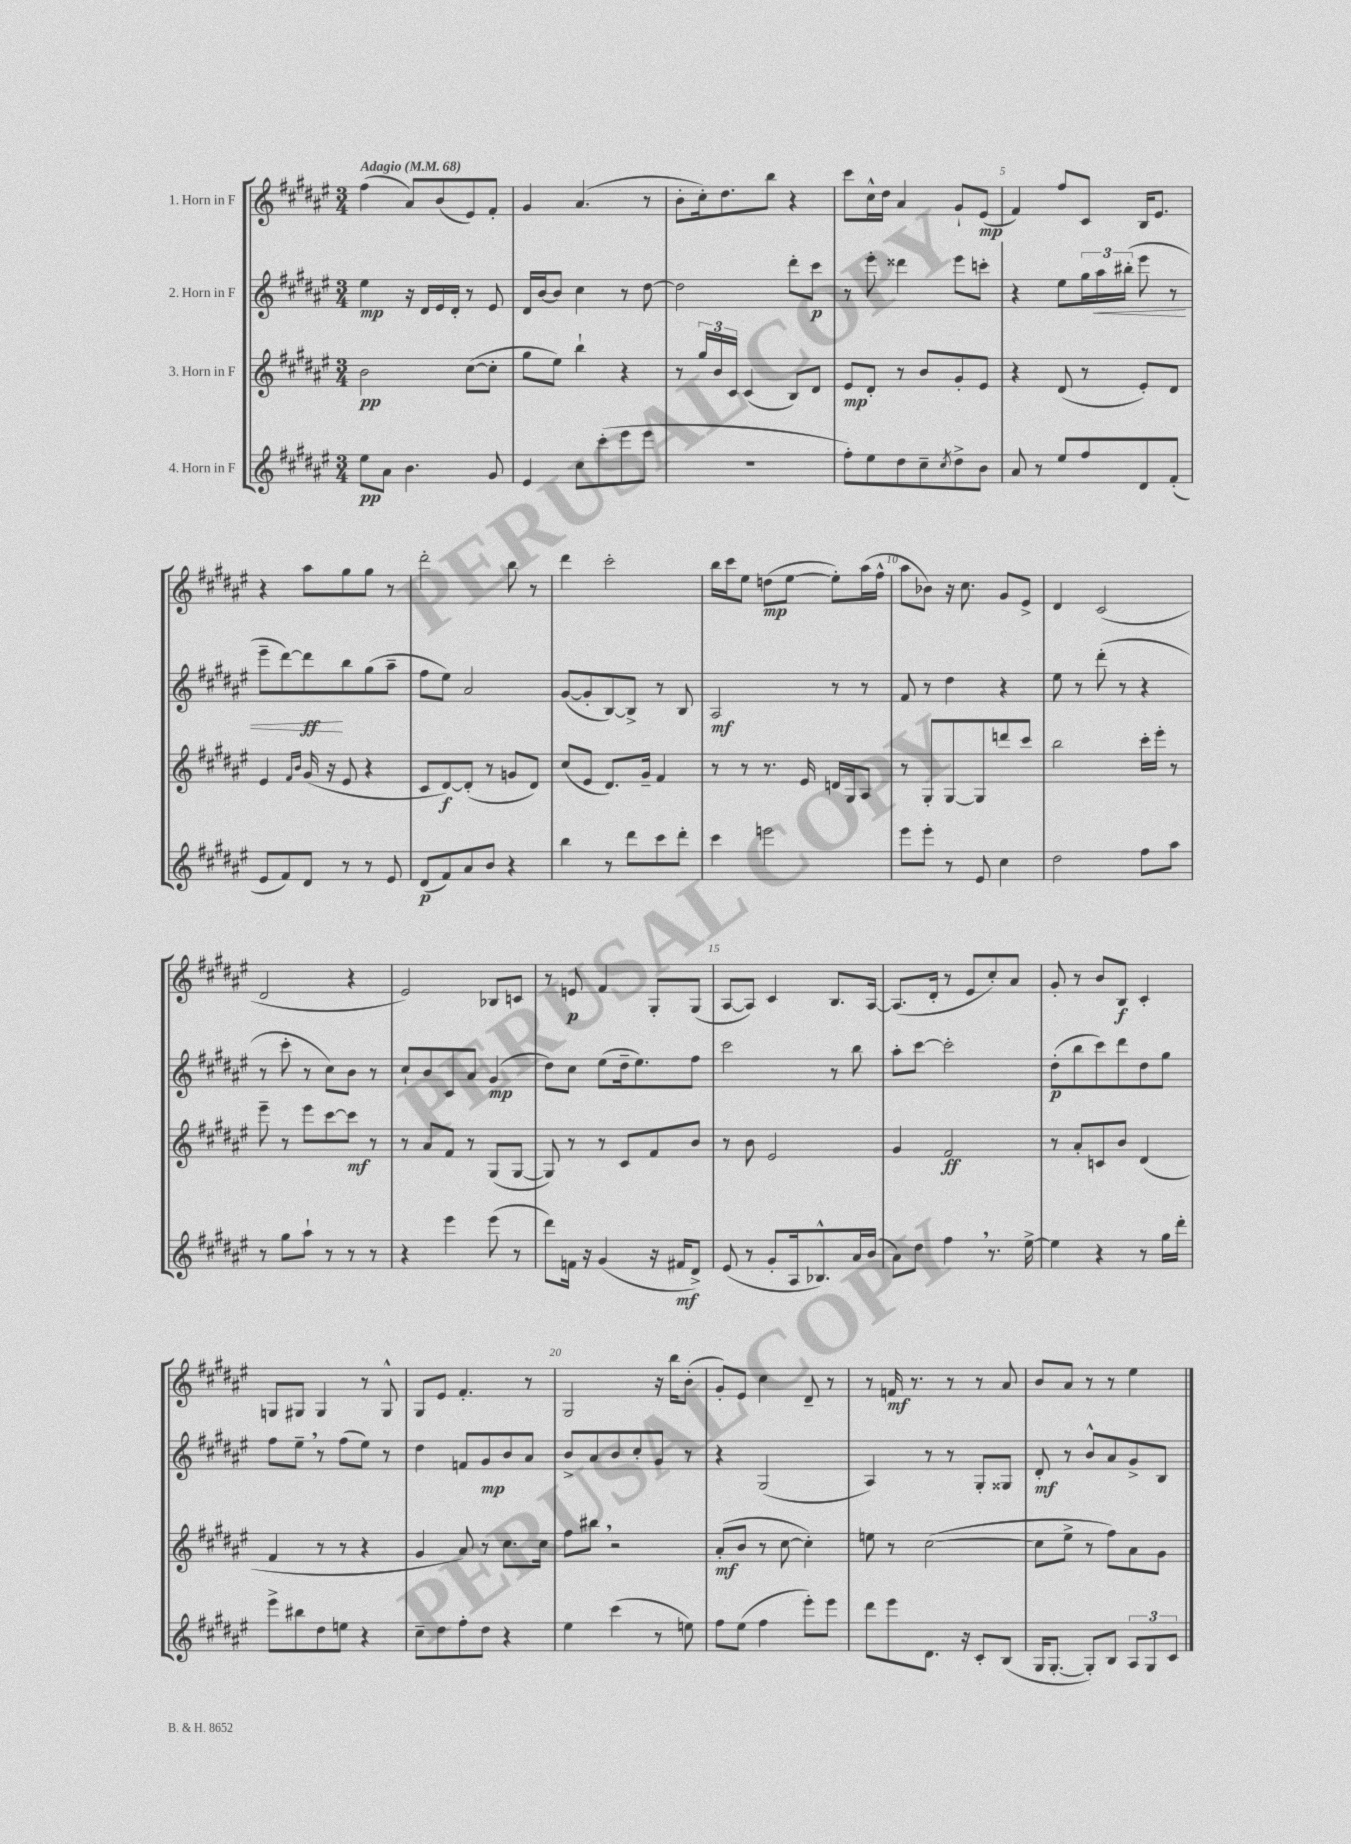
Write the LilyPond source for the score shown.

<<
\new StaffGroup <<
\new Staff = "s0" \with { instrumentName = "1. Horn in F" } {
    \clef treble \key fis \major \numericTimeSignature \time 3/4 \tempo "Adagio" 4 = 68
    fis''4( ais'8) b'8( eis'8) fis'8-. |
    gis'4 ais'4.( r8 |
    b'8-. cis''16-.) dis''8. b''8 r4 |
    cis'''8 cis''16-^ dis''16 ais'4 gis'8-! eis'8\mp( |
    fis'4) fis''8 cis'8 b16 eis'8. |
    r4 ais''8 gis''8 gis''8 r8 |
    dis'''2-. b''8 r8 |
    dis'''4 cis'''2-. |
    b''16 cis'''16 eis''8 d''8\mp( eis''8~ eis''8-.) ais''16( fis''16-^ |
    ais''8 bes'8) r16 cis''8. gis'8 eis'8-> |
    dis'4 cis'2( |
    dis'2 r4 |
    eis'2) bes8 c'8 |
    r8 e'8\p fis'4 gis8-. gis8( |
    ais8~ ais8) cis'4 b8. ais16~ |
    ais8.( dis'16-. r8 eis'8 cis''8-.) ais'8 |
    gis'8-. r8 b'8 b8\f cis'4-. |
    g8 gis8 gis4 r8 gis8-^ |
    gis8 eis'8 fis'4.-. r8 |
    gis2 r16 b''16 b'8-.( |
    gis'8-.) eis'8 cis''4 dis'8-- r8 |
    r8 f'16\mf r8. r8 r8 ais'8 |
    b'8 ais'8 r8 r8 eis''4 \bar "|." |
}
\new Staff = "s1" \with { instrumentName = "2. Horn in F" } {
    \clef treble \key fis \major \numericTimeSignature \time 3/4
    eis''4\mp r16 dis'16 eis'16 dis'16-. r8 eis'8 |
    dis'16 b'16~ b'8 cis''4 r8 dis''8~ |
    dis''2 dis'''8-. cis'''8\p |
    r8 eis'''8-. disis'''4 eis'''8 c'''8-. |
    r4 eis''8 \tuplet 3/2 { gis''16 ais''16\< bis''16-.( } eis'''8 r8 |
    eis'''8-- dis'''8~) dis'''8\ff\! b''8 gis''8( ais''8-- |
    fis''8 eis''8) ais'2 |
    gis'8~( gis'8-. b8~) b8-> r8 b8 |
    ais2\mf r8 r8 |
    fis'8 r8 dis''4 r4 |
    eis''8 r8 dis'''8-.( r8 r4 |
    r8 cis'''8-. r8 cis''8) b'8 r8 |
    cis''8-! b'8 cis'8 ais'8 gis'4\mp( |
    dis''8) cis''8 eis''8( dis''16-- eis''8.) fis''8 |
    cis'''2 r8 b''8 |
    ais''8-. cis'''8~ cis'''2-. |
    dis''8-.\p( b''8 cis'''8) dis'''8 dis''8 gis''8 |
    fis''8 eis''8-- \breathe r8 fis''8( eis''8) r8 |
    dis''4 f'8 gis'8\mp b'8 ais'8 |
    b'8-> ais'8 b'8 cis''8-. gis'8 r8 |
    r4 gis2( |
    ais4) r8 r8 gis8-. gisis8 |
    dis'8-.\mf r8 b'8-^ ais'8 gis'8-> b8 \bar "|." |
}
\new Staff = "s2" \with { instrumentName = "3. Horn in F" } {
    \clef treble \key fis \major \numericTimeSignature \time 3/4
    b'2\pp cis''8~( cis''8-. |
    gis''8 eis''8) b''4-! r4 |
    r8 \tuplet 3/2 { gis''16 b'16 cis'16 } cis'4( b8) dis'8 |
    eis'8\mp dis'8-. r8 b'8 gis'8-. eis'8 |
    r4 dis'8( r8 eis'8-.) dis'8 |
    eis'4 \grace { fis'16 b'16 } gis'16( r16 eis'8 r4 |
    cis'8 dis'8~\f) dis'8-.( r8 g'8 dis'8) |
    cis''8( eis'8 dis'8.) gis'16-- fis'4 |
    r8 r8 r8. eis'16 d'16 gis16 ais8 |
    r8 gis8-. gis8~ gis8 d'''8 cis'''8 |
    b''2 cis'''16-. eis'''16-. r8 |
    eis'''8-- r8 eis'''8 cis'''8~ cis'''8\mf r8 |
    r8 ais'8 fis'8 r8 gis8( gis8~ |
    gis8) r8 r8 cis'8 fis'8 b'8 |
    r8 b'8 eis'2 |
    gis'4 fis'2\ff |
    r8 ais'8-. c'8 b'8 dis'4( |
    fis'4 r8 r8 r4 |
    gis'4 ais'8) r8 cis''8. cis''16 |
    fis''8 bis''8 \breathe r2 |
    ais'8-.\mf( b'8 r8 cis''8~ cis''4-.) |
    e''8 r8 cis''2~( |
    cis''8 eis''8-> r8 fis''8) ais'8 gis'8 \bar "|." |
}
\new Staff = "s3" \with { instrumentName = "4. Horn in F" } {
    \clef treble \key fis \major \numericTimeSignature \time 3/4
    eis''8\pp ais'8 b'4. gis'8 |
    eis'4 cis''8 cis'''8-.( eis'''8 eis'''8 |
    R2. |
    fis''8-.) eis''8 dis''8 cis''8-- \acciaccatura { cis''8 } dis''8-> b'8 |
    ais'8 r8 eis''8 fis''8 dis'8 fis'8-.( |
    eis'8 fis'8) dis'8 r8 r8 eis'8 |
    dis'8\p( fis'8) ais'8 b'8 r4 |
    b''4 r8 dis'''8 cis'''8 dis'''8-. |
    cis'''4 e'''2 |
    eis'''8 eis'''8-. r8 eis'8 cis''4 |
    dis''2 fis''8 ais''8 |
    r8 gis''8 ais''8-! r8 r8 r8 |
    r4 eis'''4 eis'''8( r8 |
    dis'''8) f'16 r16 gis'4( r16 fis'16\mf dis'8->) |
    eis'8( r8 gis'8-. ais16 bes8.-^) ais'16 b'16( |
    ais'8) dis''8 fis''4 \breathe r8. eis''16~-> |
    eis''4 r4 r8 gis''16 dis'''16-. |
    eis'''8-> bis''8 dis''8 e''8 r4 |
    cis''8-- dis''8 fis''8-. dis''8 r4 |
    eis''4 cis'''4( r8 e''8) |
    fis''8 eis''8( fis''4 eis'''8-.) eis'''8 |
    dis'''8 eis'''8 dis'8. r16 cis'8-. b8( |
    gis16 gis8.~-. gis8-.) b8 \tuplet 3/2 { ais8 gis8 cis'8 } \bar "|." |
}
>>
>>
\layout { \context { \Score \override BarNumber.break-visibility = ##(#f #t #t) barNumberVisibility = #(every-nth-bar-number-visible 5) } }
